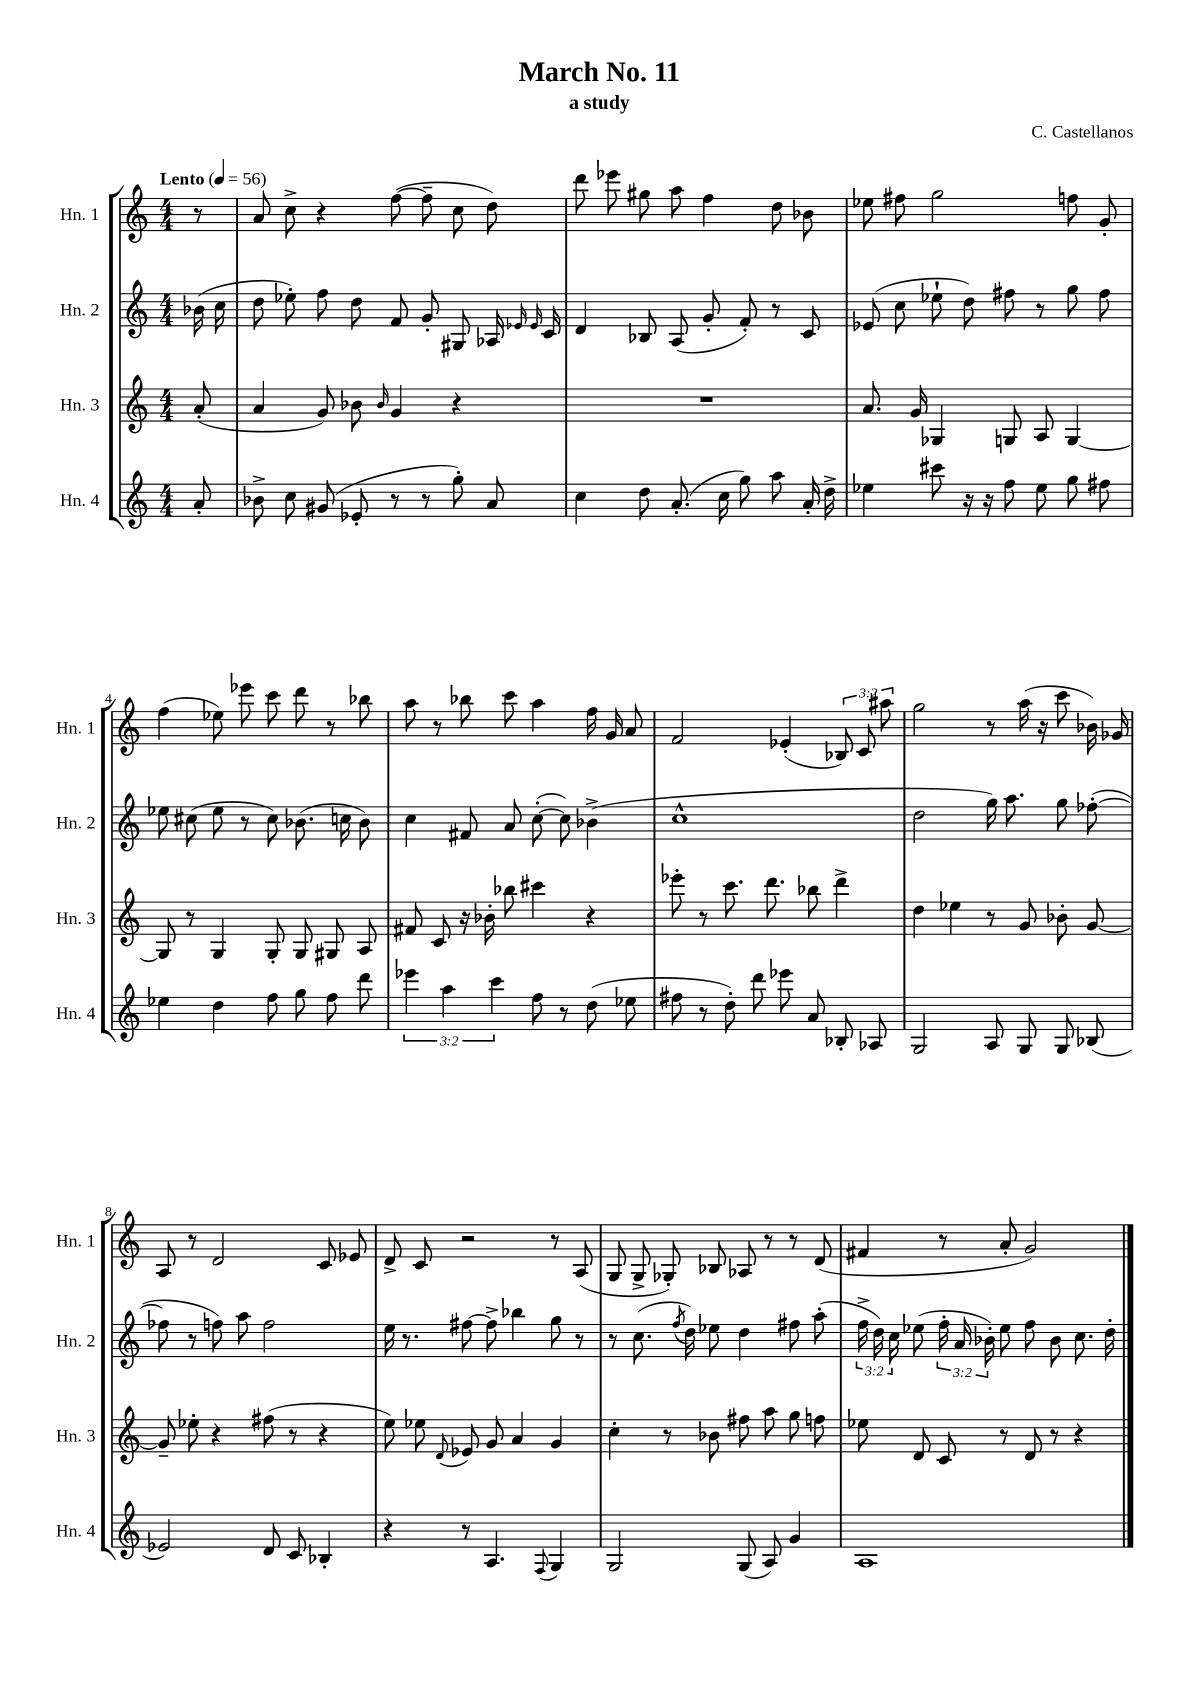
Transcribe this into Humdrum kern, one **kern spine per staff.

**kern	**kern	**kern	**kern
*staff4	*staff3	*staff2	*staff1
*clefG2	*clefG2	*clefG2	*clefG2
*k[]	*k[]	*k[]	*k[]
*M4/4	*M4/4	*M4/4	*M4/4
*MM56	*MM56	*MM56	*MM56
8a'/	(8a'/	(16b-\	8r
.	.	16cc\	.
=	=	=	=
8b-^\	4a/	8dd\	8a/
8cc\	.	8ee-'\)	8cc^\
(8g#/	8g/)	8ff\	4r
8e-'/	8b-\	8dd\	.
.	16qqb-/	.	.
8r	4g/	8f/	([8ff\
8r	.	8g'/	8ff~\]
8gg'\)	4r	8G#/	8cc\
8a/	.	16A-/	8dd\)
.	.	16qqe-/	.
.	.	16qqe-/	.
.	.	16c/	.
=	=	=	=
4cc\	1r	4d/	8ddd\
.	.	.	8eee-\
8dd\	.	8B-/	8gg#\
(8.a'/	.	(8A/	8aa\
.	.	8g'/	4ff\
16cc\	.	.	.
8gg\)	.	8f'/)	.
8aa\	.	8r	8dd\
16a'/	.	8c/	8b-\
16dd^\	.	.	.
=	=	=	=
4ee-\	8.a/	(8e-/	8ee-\
.	.	8cc\	8ff#\
.	16g/	.	.
8ccc#\	4G-/	8ee-`\	2gg\
16r	.	8dd\)	.
16r	.	.	.
8ff\	8G/	8ff#\	.
8ee-\	8A/	8r	.
8gg\	[4G/	8gg\	8ff\
8ff#\	.	8ff#\	8g'/
=	=	=	=
4ee-\	8G/]	8ee-\	(4ff\
.	8r	(8cc#\	.
4dd\	4G/	8ee-\	8ee-\)
.	.	8r	8eee-\
8ff\	8G'/	8cc#\)	8ccc\
8gg\	8G/	(8.b-\	8ddd\
8ff\	8G#/	.	8r
.	.	16cc\	.
8ddd\	8A/	8b-\)	8bb-\
=	=	=	=
6eee-\	8f#/	4cc\	8aa\
.	8c/	.	8r
6aa\	.	.	.
.	16r	8f#/	8bb-\
.	16b-'\	.	.
6ccc\	.	.	.
.	8bb-\	8a/	8ccc\
8ff\	4ccc#\	([8cc'\	4aa\
8r	.	8cc\])	.
(8dd\	4r	(4b-^\	16ff\
.	.	.	16g/
8ee-\	.	.	8a/
=	=	=	=
8ff#\	8eee-'\	1cc^^	2f/
8r	8r	.	.
8dd'\)	8.ccc\	.	.
8ddd\	.	.	.
.	8.ddd\	.	.
8eee-\	.	.	(4e-'/
8a/	8bb-\	.	.
8B-'/	4ddd^\	.	12B-/)
.	.	.	12c/
8A-/	.	.	.
.	.	.	12aa#\
=	=	=	=
2G/	4dd\	2dd\	2gg\
.	4ee-\	.	.
8A/	8r	16gg\)	8r
.	.	8.aa\	.
8G/	8g/	.	(16aa\
.	.	.	16r
8G/	8b-'\	8gg\	8ccc\
(8B-/	[8g/	([8ff-'\	16b-\)
.	.	.	16g-/
=	=	=	=
2e-/)	8g~/]	8ff-\]	8A/
.	8ee-'\	8r	8r
.	4r	8ff\)	2d/
.	.	8aa\	.
8d/	(8ff#\	2ff\	.
8c/	8r	.	.
4B-'/	4r	.	8c/
.	.	.	8e-/
=	=	=	=
4r	8ee\)	16ee\	8d^/
.	.	8.r	.
.	8ee-\	.	8c/
.	8qqd/	.	.
8r	8e-/	[8ff#\	2r
4.A/	8g/	8ff#^\]	.
.	4a/	4bb-\	.
8qqF/	.	.	.
4G/	4g/	8gg\	8r
.	.	8r	(8A/
=	=	=	=
2G/	4cc'\	8r	8G/
.	.	(8.cc\	8G^/
.	8r	.	8G-'/)
.	.	8qff/	.
.	.	16dd\)	.
.	8b-\	8ee-\	8B-/
(8G/	8ff#\	4dd\	8A-/
8A/)	8aa\	.	8r
4g/	8gg\	8ff#\	8r
.	8ff\	(8aa'\	(8d/
=	=	=	=
1A	8ee-\	24ff^\	4f#/
.	.	24dd\)	.
.	.	24cc\	.
.	8d/	(8ee-\	.
.	8c/	24ff'\	8r
.	.	24a/	.
.	.	24b-'\)	.
.	8r	8ee-\	8a'/
.	8d/	8ff\	2g/)
.	8r	8b-\	.
.	4r	8.cc\	.
.	.	16dd'\	.
==	==	==	==
*-	*-	*-	*-
